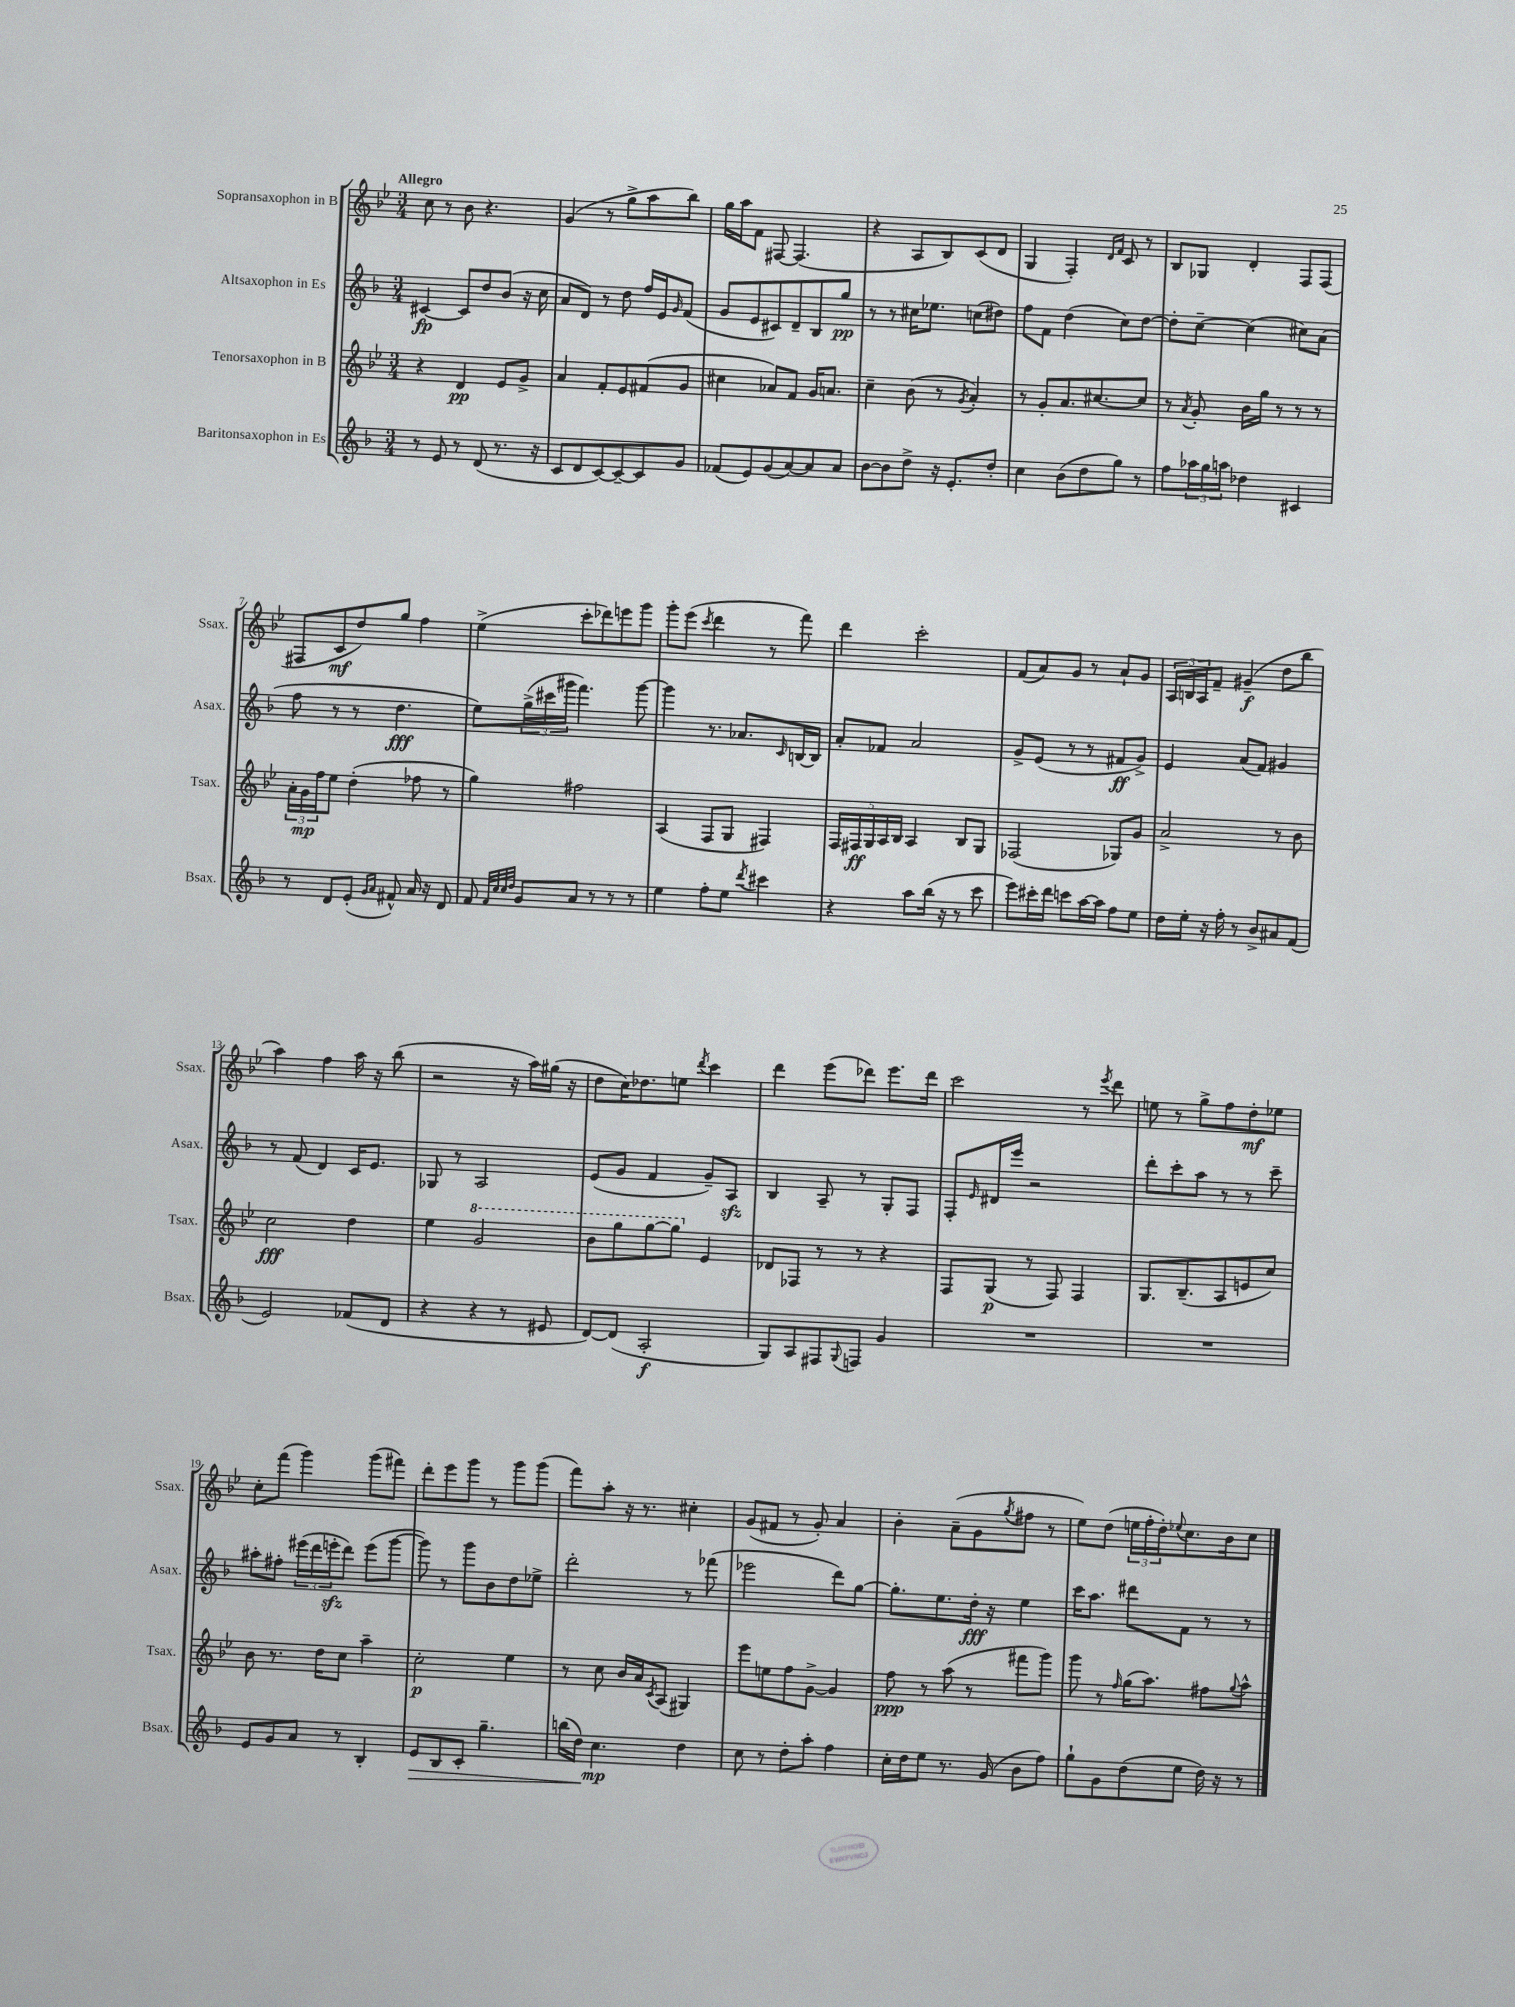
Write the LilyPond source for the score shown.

<<
\new StaffGroup <<
\new Staff = "s0" \with { instrumentName = "Sopransaxophon in B" shortInstrumentName = "Ssax." } {
    \clef treble \key bes \major \numericTimeSignature \time 3/4 \tempo "Allegro"
    c''8 r8 bes'8 r4. |
    g'4( r8 g''8-> a''8 bes''8) |
    g''16 a''16 f'8 fis8~ fis4.( |
    r4 a8 bes8) c'8( d'8 |
    g4 f4-.) \grace { d'16 f'16 } c'8 r8 |
    bes8 ges8 d'4-. f8 f8( |
    fis8 c'8\mf d''8) g''8 f''4 |
    ees''4->( c'''8-. des'''8) e'''8 g'''8 |
    g'''8-. ees'''8( \acciaccatura { c'''8 } d'''4 r8 f'''8) |
    d'''4 c'''2-. |
    f'8( a'8) g'8 r8 a'8-! g'8 |
    \tuplet 3/2 { a16 b16 a16 } f'8-- gis'4--\f( d''8 bes''8 |
    a''4) f''4 a''16 r16 bes''8( |
    r2 r16 a''16) gis''16( r16 |
    d''8 c''16) des''8. e''8 \acciaccatura { d'''8 } c'''4 |
    d'''4 ees'''8( des'''8) ees'''8. des'''16 |
    c'''2 r8 \acciaccatura { ees'''8 } d'''8 |
    e''8 r8 g''8-> f''8 d''8-.\mf ees''8 |
    c''8-. f'''8( g'''4) g'''8( fis'''8) |
    d'''8-. ees'''8 g'''8 r8 g'''8 g'''8( |
    f'''8) a''8-. r16 r8. cis''4-. |
    g'8( fis'8 r8 g'8-.) a'4 |
    bes'4-. a'8--( g'8 \acciaccatura { g''8 } fis''8 r8 |
    ees''8) d''8( \tuplet 3/2 { e''16 f''16-. d''16-.) } \appoggiatura { ees''8 } c''8. bes'16 c''8 \bar "|." |
}
\new Staff = "s1" \with { instrumentName = "Altsaxophon in Es" shortInstrumentName = "Asax." } {
    \clef treble \key f \major \numericTimeSignature \time 3/4
    cis'4~\fp cis'8 d''8 bes'8( r16 c''16 |
    a'8 d'8) r8 d''8 f''16 e'16 \grace { g'16 } f'8( |
    g'8 e'8 cis'8) d'8-- bes8 g''8\pp |
    r8 r8 cis''16 ees''8. c''8( dis''8) |
    f''8 f'8 d''4( c''8) d''8~ |
    d''8-. c''8~-- c''4( cis''8) a'8( |
    f''8 r8 r8 d''4.\fff |
    e''8) \tuplet 3/2 { g''16->( cis'''16 gis'''16 } f'''4.) gis'''8~ |
    gis'''4 r8. aes'8. \grace { c'16 } b16~ b16 |
    a'8-. fes'8 a'2 |
    g'8-> e'8( r8 r8 fis'8\ff g'8->) |
    e'4 a'8( f'8) gis'4 |
    r8 f'8( d'4) c'16 e'8. |
    ges8 r8 a2 |
    e'8( g'8 f'4 g'8--) a8\sfz |
    bes4 a8-- r8 g8-. f8 |
    f8-. \grace { e'16 } dis'16 e'''16 r2 |
    d'''8-. c'''8-. a''8 r8 r8 c'''8-- |
    ais''8-. fis''8-. \tuplet 3/2 { eis'''16( d'''16 e'''16-.\sfz } d'''8) e'''8( g'''8~ |
    g'''8) r8 g'''8 bes'8 d''8 ees''8-> |
    d'''2-. r8 fes'''8( |
    ees'''2 d'''8) g''8~ |
    g''8.-. e''8. d''16-.\fff r16 e''4 |
    c'''16 a''8. dis'''8 f'8 r8 r8 \bar "|." |
}
\new Staff = "s2" \with { instrumentName = "Tenorsaxophon in B" shortInstrumentName = "Tsax." } {
    \clef treble \key bes \major \numericTimeSignature \time 3/4
    r4 d'4\pp ees'8 g'8-> |
    a'4 f'8-. ees'8 fis'8( g'8 |
    cis''4 aes'8) f'8 g'16 a'8. |
    c''4-- bes'8( r8 \acciaccatura { g'8 } a'4-.) |
    r8 g'8-. a'8. cis''8.~ cis''8 |
    r8 \acciaccatura { a'8 } g'8-. bes'16 g''16 r8 r8 r8 |
    \tuplet 3/2 { a'16-. g'16\mp f''16 } ees''8 d''4-.( fes''8 r8 |
    g''4) fis''2 |
    a4( f8 g8 fis4) |
    \tuplet 5/4 { f16 fis16\ff g16 a16 bes16 } a4 bes8 g8 |
    fes2( ges8) g'8 |
    a'2-> r8 bes'8 |
    c''2\fff d''4 |
    ees''4 \ottava #1 g''2 |
    bes''8 g'''8 g'''8~ g'''8 \ottava #0 ees'4 |
    des'8 fes8 r8 r8 r4 |
    f8 g8\p( r8 f8) f4 |
    g8. bes8.--( a8 e'8 c''8) |
    bes'8 r8. d''16 c''8 a''4-- |
    c''2-.\p ees''4 |
    r8 c''8 bes'16 a'16 \acciaccatura { c'8 } a8( gis4) |
    ees'''8 e''8 f''8 g'8~-> g'4 |
    f''8\ppp r8 a''8( r8 fis'''8 g'''8) |
    g'''8 r8 \grace { f''16 } g''16( a''8.) fis''8 \appoggiatura { g''8 } a''8-^ \bar "|." |
}
\new Staff = "s3" \with { instrumentName = "Baritonsaxophon in Es" shortInstrumentName = "Bsax." } {
    \clef treble \key f \major \numericTimeSignature \time 3/4
    r8 e'8 r8 d'8( r8. r16 |
    c'8 d'8 c'8~) c'8~-- c'8 g'8 |
    fes'8( e'8) g'8( a'8~) a'8 a'8 |
    bes'8~ bes'8 d''8-> r16 e'8.-. d''8-. |
    c''4 bes'8( d''8 g''8) r8 |
    f''8 \tuplet 3/2 { aes''16 g''16 a''16 } des''4 cis'4 |
    r8 d'8 e'8-.( \grace { g'16 a'16 } fis'8-^) a'16 r16 d'8 |
    f'8 \grace { f'32 c''32 c''32 d''32 } g'8 a'8 r8 r8 r8 |
    e''4 f''8-. e''8 \acciaccatura { d'''8 } cis'''4 |
    r4 a''8 bes''16( r16 r8 c'''8 |
    e'''8) cis'''16-. d'''16 c'''8 a''16~ a''16 f''8 e''8 |
    d''16 e''16-. r16 f''16-. r8 bes'8-> ais'8 f'8( |
    e'2) fes'8( d'8 |
    r4 r4 r8 eis'8 |
    d'8~) d'8( a2-.\f |
    g8) a8 fis8 \appoggiatura { g8 } f8 g'4 |
    R2. |
    R2. |
    e'8 g'8 a'8 r8 bes4-. |
    e'8\> bes8 c'8-. g''4.-- |
    b''16( d''16\!) c''4.\mp d''4 |
    c''8 r8 d''8-. a''8-. f''4 |
    c''16-. d''16 e''8 r8. g'16( bes'8 f''8) |
    g''8-! g'8 d''8( e''8 d''16) r16 r8 \bar "|." |
}
>>
>>
